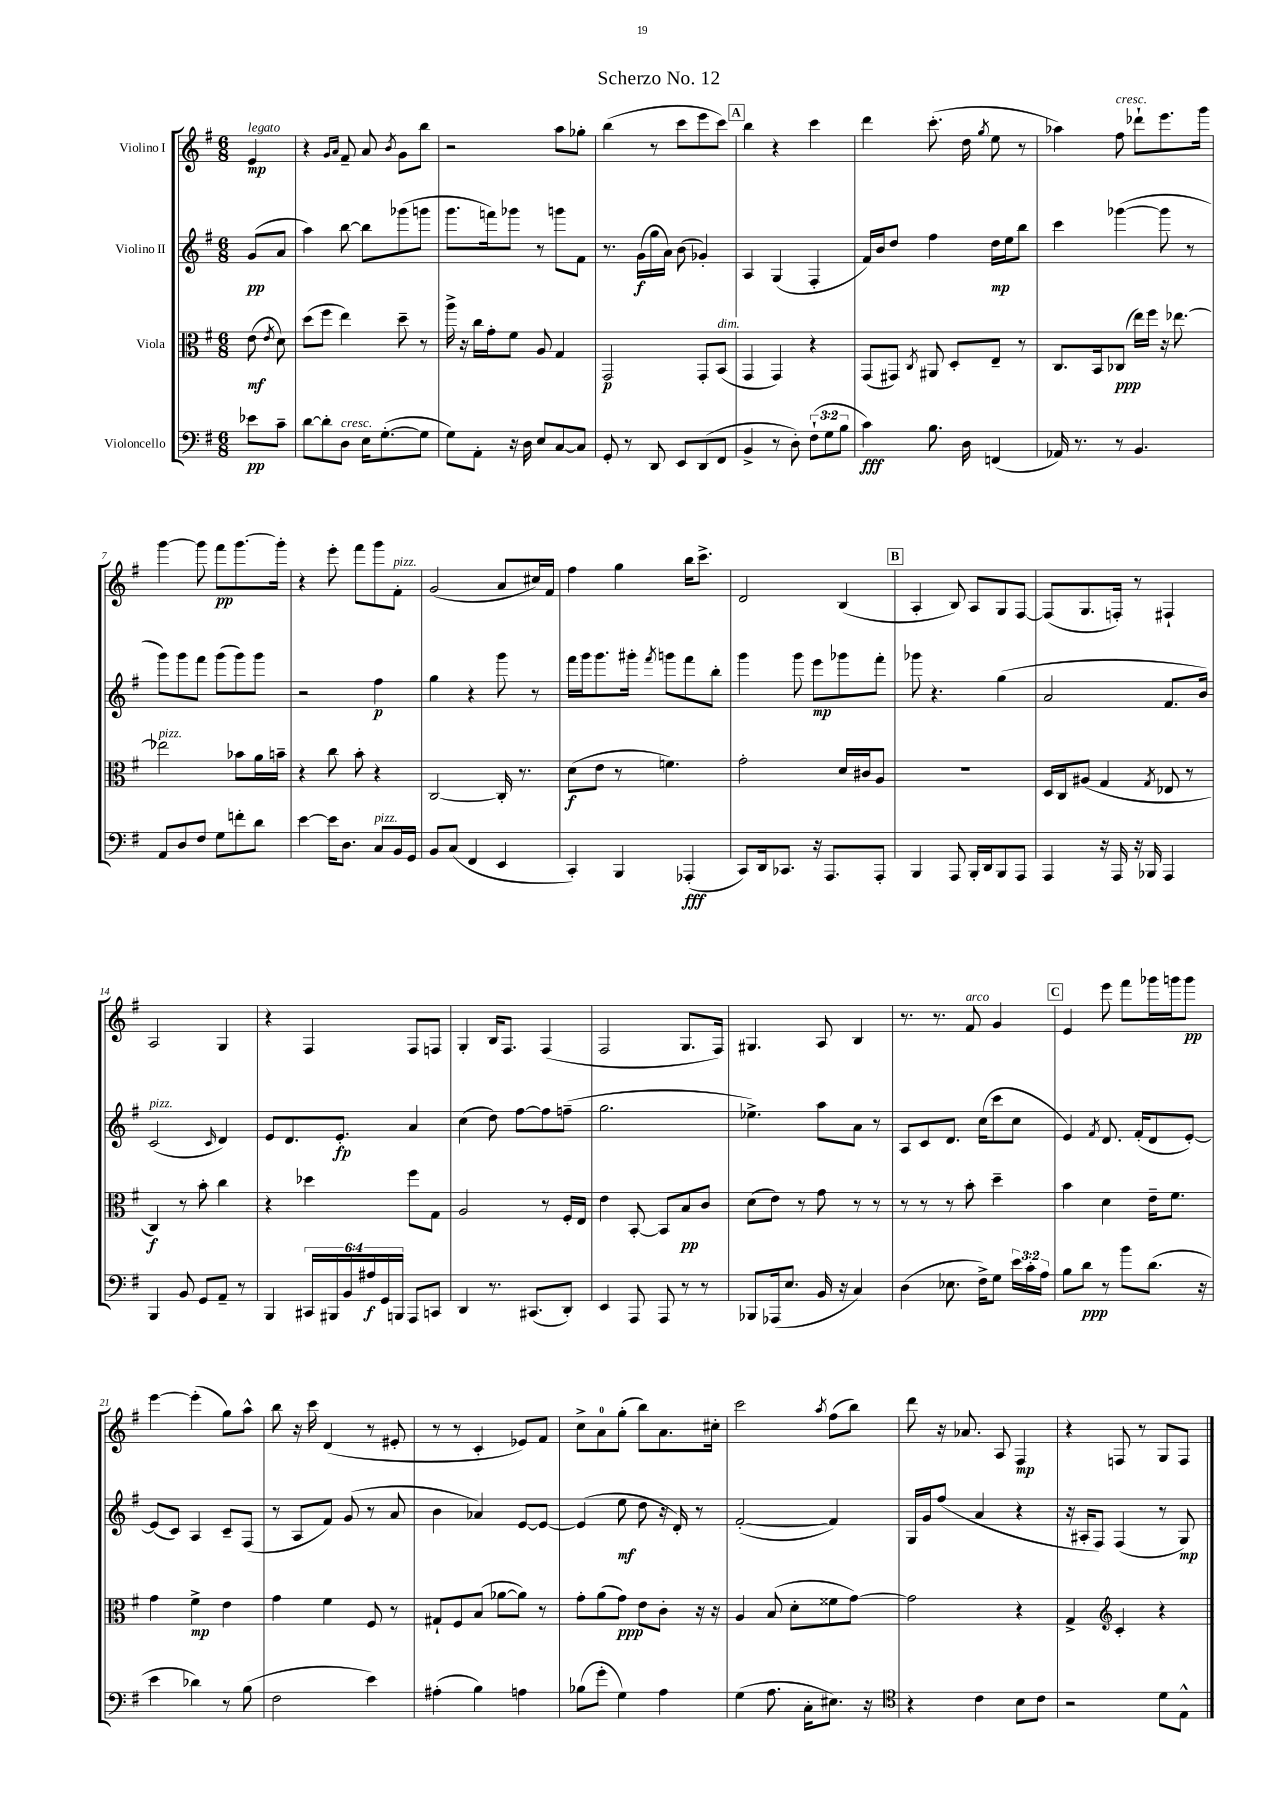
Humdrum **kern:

**kern	**dynam	**kern	**dynam	**kern	**dynam	**kern	**dynam
*part4	*part4	*part3	*part3	*part2	*part2	*part1	*part1
*staff4	*staff4	*staff3	*staff3	*staff2	*staff2	*staff1	*staff1
*I"Violoncello	*	*I"Viola	*	*I"Violino II	*	*I"Violino I	*
*clefF4	*	*clefC3	*	*clefG2	*	*clefG2	*
*k[f#]	*	*k[f#]	*	*k[f#]	*	*k[f#]	*
*M6/8	*	*M6/8	*	*M6/8	*	*M6/8	*
=	=	=	=	=	=	=	=
!	!	!	!	!	!	!LO:TX:a:i:t=legato	!
8e-X\L	pp	(8e\	mf	(8g/L	pp	4e/	mp
.	.	8qe/	.	.	.	.	.
8c~\J	.	8d\)	.	8a/J	.	.	.
=1	=1	=1	=1	=1	=1	=1	=1
[8d\L	.	(8dd\L	.	4aa\)	.	4r	.
8d'\]	.	8ff#\J	.	.	.	.	.
.	.	.	.	.	.	16qqg/LL	.
.	.	.	.	.	.	16qqa/JJ	.
!LO:TX:a:i:t=cresc.	!	!	!	!	!	!	!
8D\J	.	4ee\)	.	[8bb\	.	8f#~/	.
16E\KL	.	.	.	8bb\L]	.	8a/	.
([8.G'\	.	.	.	.	.	.	.
.	.	.	.	.	.	8qb/	.
.	.	8dd~\	.	(8ggg-X\	.	8g\L	.
8G\J]	.	8r	.	8gggn\J	.	8bb\J	.
=2	=2	=2	=2	=2	=2	=2	=2
8G\L)	.	16aa^\	.	8.ggg\L	.	2r	.
.	.	16r	.	.	.	.	.
8AA'\J	.	16cc\LL	.	.	.	.	.
.	.	16g'\J	.	16fffn\k)	.	.	.
16r	.	8f#\J	.	8ggg-X\J	.	.	.
16D\	.	.	.	.	.	.	.
8E/L	.	8A/	.	8r	.	.	.
[8C/	.	4G/	.	8gggn\L	.	8aa\L	.
8C/J]	.	.	.	8f#\J	.	8gg-X'\J	.
=3	=3	=3	=3	=3	=3	=3	=3
8GG'/	.	2GG/	p	8.r	.	(4bb\	.
8r	.	.	.	.	.	.	.
.	.	.	.	(16g\LL	f	.	.
8DD/	.	.	.	16gg\	.	8r	.
.	.	.	.	16a\JJ)	.	.	.
8EE/L	.	.	.	(8b\	.	8ccc\L	.
(8DD/	.	8GG'/L	.	4g-X'/)	.	8eee\	.
!	!	!LO:TX:a:i:t=dim.	!	!	!	!	!
8FF#/J	.	(8BB/J	.	.	.	8ccc\J)	.
!!LO:REH:place=s1:t=A
=4	=4	=4	=4	=4	=4	=4	=4
4BB^/	.	4GG/	.	4A/	.	4bb\	.
8r	.	4GG/)	.	(4G/	.	4r	.
8D'\)	.	.	.	.	.	.	.
(12F#`\L	.	4r	.	4F#'/	.	4ccc\	.
12G\	.	.	.	.	.	.	.
12B\J	.	.	.	.	.	.	.
=5	=5	=5	=5	=5	=5	=5	=5
4c\)	fff	(8GG/L	.	16f#/LL)	.	4ddd\	.
.	.	.	.	16b/J	.	.	.
.	.	8GG#X/J)	.	8dd/J	.	.	.
.	.	8qC/	.	.	.	.	.
8.B\	.	8AA#X/	.	4ff#\	.	(8.ccc'\	.
.	.	8D'/L	.	.	.	.	.
16D\	.	.	.	.	.	16dd\	.
.	.	.	.	.	.	8qgg/	.
(4FFn/	.	8E~/J	.	16dd\LL	mp	8ee\	.
.	.	.	.	16ee\J	.	.	.
.	.	8r	.	8bb\J	.	8r	.
=6	=6	=6	=6	=6	=6	=6	=6
16AA-X/)	.	8.C/L	.	4ccc\	.	4aa-X\)	.
8.r	.	.	.	.	.	.	.
.	.	16BB/k	.	.	.	.	.
!	!	!	!	!	!	!LO:TX:a:i:t=cresc.	!
8r	.	(8C-X/J	ppp	([4ggg-X\	.	8ff#\	.
4.BB/	.	16ee\LL)	.	.	.	8ddd-X`\L	.
.	.	16ff#\JJ	.	.	.	.	.
.	.	16r	.	8ggg-\]	.	8.eee\	.
.	.	[8.ee-X\	.	.	.	.	.
.	.	.	.	8r	.	.	.
.	.	.	.	.	.	16ggg\Jk	.
!!LO:LB:g=z
=7	=7	=7	=7	=7	=7	=7	=7
!	!	!LO:TX:a:i:t=pizz.	!	!	!	!	!
8AA/L	.	2ee-X\]	.	8ggg\L)	.	[4ggg\	.
8D/	.	.	.	8ggg\	.	.	.
8F#/J	.	.	.	8fff#\J	.	8ggg\]	.
8G\L	.	.	.	(8ggg\L	.	8fff#\L	pp
8fn'\	.	8b-X\L	.	8ggg\)	.	[8.ggg\	.
8d\J	.	16a\L	.	8ggg\J	.	.	.
.	.	16bn~\JJ	.	.	.	16ggg'\Jk]	.
=8	=8	=8	=8	=8	=8	=8	=8
[4e\	.	4r	.	2r	.	4r	.
16e\KL]	.	8cc\	.	.	.	8eee'\	.
8.D\J	.	.	.	.	.	.	.
.	.	8b'\	.	.	.	8fff#\L	.
!LO:TX:a:i:t=pizz.	!	!	!	!	!	!	!
8C/L	.	4r	.	4ff#\	p	8ggg\	.
!	!	!	!	!	!	!LO:TX:a:i:t=pizz.	!
16BB/L	.	.	.	.	.	8f#'\J	.
16GG/JJ	.	.	.	.	.	.	.
=9	=9	=9	=9	=9	=9	=9	=9
8BB/L	.	[2C/	.	4gg\	.	(2g/	.
(8C/J	.	.	.	.	.	.	.
4FF#/	.	.	.	4r	.	.	.
4EE/	.	16C'/]	.	8ggg\	.	8a/L	.
.	.	8.r	.	.	.	.	.
.	.	.	.	8r	.	16cc#X/L)	.
.	.	.	.	.	.	16f#/JJ	.
=10	=10	=10	=10	=10	=10	=10	=10
4CC'/)	.	(8d\L	f	16fff#\LL	.	4ff#\	.
.	.	.	.	16ggg\J	.	.	.
.	.	8e\J	.	8.ggg\	.	.	.
4BBB/	.	8r	.	.	.	4gg\	.
.	.	.	.	16ggg#X'\Jk	.	.	.
.	.	.	.	8qfff#/	.	.	.
.	.	4.fn\)	.	8gggn\L	.	.	.
(4AAA-X'/	fff	.	.	8fff#\	.	16bb\KL	.
.	.	.	.	.	.	8.ccc^\J	.
.	.	.	.	8bb'\J	.	.	.
=11	=11	=11	=11	=11	=11	=11	=11
8CC/L)	.	2g'\	.	4ggg\	.	2d/	.
16DD/k	.	.	.	.	.	.	.
8.CC-X/J	.	.	.	.	.	.	.
.	.	.	.	8ggg\	.	.	.
16r	.	.	.	8eee\L	mp	.	.
8.AAA/L	.	.	.	.	.	.	.
.	.	16d/LL	.	8ggg-X\	.	(4B/	.
.	.	16c#X/J	.	.	.	.	.
8AAA'/J	.	8A/J	.	8fff#'\J	.	.	.
!!LO:REH:place=s1:t=B
=12	=12	=12	=12	=12	=12	=12	=12
4BBB/	.	2.r	.	8ggg-X\	.	4A'/	.
.	.	.	.	4.r	.	.	.
8AAA/	.	.	.	.	.	8B/)	.
16BBB'/LL	.	.	.	.	.	8A/L	.
16DD/J	.	.	.	.	.	.	.
8BBB/	.	.	.	(4gg\	.	8G/	.
8AAA/J	.	.	.	.	.	[8F#/J	.
=13	=13	=13	=13	=13	=13	=13	=13
4AAA/	.	16D/LL	.	2a/	.	(8F#/L]	.
.	.	16C/J	.	.	.	.	.
.	.	(8A#X/J	.	.	.	8.G/	.
16r	.	4G/	.	.	.	.	.
16AAA/	.	.	.	.	.	16Fn'/Jk)	.
16r	.	.	.	.	.	8r	.
16BBB-X/	.	.	.	.	.	.	.
.	.	8qG/	.	.	.	.	.
4AAA/	.	8E-X/	.	8.f#/L	.	4F#X`/	.
.	.	8r	.	.	.	.	.
.	.	.	.	16b/Jk)	.	.	.
!!LO:LB:g=z
=14	=14	=14	=14	=14	=14	=14	=14
!	!	!	!	!LO:TX:a:i:t=pizz.	!	!	!
4BBB/	.	4C/)	f	(2c/	.	2A/	.
8BB/	.	8r	.	.	.	.	.
8GG/L	.	8b'\	.	.	.	.	.
.	.	.	.	16qqc/	.	.	.
8AA~/J	.	4cc\	.	4d/)	.	4G/	.
8r	.	.	.	.	.	.	.
=15	=15	=15	=15	=15	=15	=15	=15
4BBB/	.	4r	.	8e/L	.	4r	.
.	.	.	.	8.d/	.	.	.
24CC#X/LL	.	4dd-X\	.	.	.	4F#/	.
24BBB#X/	.	.	.	.	.	.	.
.	.	.	.	8.e'/J	fp	.	.
24BB/	.	.	.	.	.	.	.
24A#X/	f	.	.	.	.	.	.
24GG/	.	.	.	.	.	.	.
24BBBn/JJ	.	.	.	.	.	.	.
8AAA/L	.	8ff#\L	.	4a/	.	8F#/L	.
8CCn/J	.	8G\J	.	.	.	8Fn/J	.
=16	=16	=16	=16	=16	=16	=16	=16
4DD/	.	2A/	.	(4cc\	.	4G'/	.
8.r	.	.	.	8dd\)	.	16B/KL	.
.	.	.	.	.	.	8.F#/J	.
.	.	.	.	[8ff#\L	.	.	.
(8.CC#X/L	.	.	.	.	.	.	.
.	.	8r	.	8ff#\]	.	(4F#/	.
8DD'/J)	.	16F#'/LL	.	(8ffn~\J	.	.	.
.	.	16E/JJ	.	.	.	.	.
=17	=17	=17	=17	=17	=17	=17	=17
4EE/	.	4e\	.	2.gg\	.	2F#/	.
8AAA/	.	[8BB'/	.	.	.	.	.
8AAA/	.	8BB/L]	.	.	.	.	.
8r	.	8B/	pp	.	.	8.G/L	.
8r	.	8c/J	.	.	.	.	.
.	.	.	.	.	.	16F#/Jk)	.
=18	=18	=18	=18	=18	=18	=18	=18
8BBB-X/L	.	(8d\L	.	4.ee-X^\)	.	4.G#X/	.
(16AAA-X/k	.	8e\J)	.	.	.	.	.
8.E/J	.	.	.	.	.	.	.
.	.	8r	.	.	.	.	.
16BB/	.	8g\	.	8aa\L	.	8A/	.
16r	.	.	.	.	.	.	.
4C/)	.	8r	.	8a\J	.	4B/	.
.	.	8r	.	8r	.	.	.
=19	=19	=19	=19	=19	=19	=19	=19
(4D\	.	8r	.	8A/L	.	8.r	.
.	.	8r	.	8c/	.	.	.
.	.	.	.	.	.	8.r	.
8.E-X\	.	8r	.	8.d/J	.	.	.
!	!	!	!	!	!	!LO:TX:a:i:t=arco	!
.	.	8b'\	.	.	.	8f#/	.
16F#^\KL)	.	.	.	(16cc\KL	.	.	.
8G\J	.	4dd~\	.	8ccc\	.	4g/	.
24e\LL	.	.	.	8cc\J	.	.	.
24c'\	.	.	.	.	.	.	.
24A\JJ	.	.	.	.	.	.	.
!!LO:REH:place=s1:t=C
=20	=20	=20	=20	=20	=20	=20	=20
8B\L	.	4b\	.	4e/)	.	4e/	.
8d\J	ppp	.	.	.	.	.	.
.	.	.	.	8qf#/	.	.	.
8r	.	4d\	.	8.d/	.	8eee\	.
8b\L	.	.	.	.	.	8fff#\L	.
.	.	.	.	(16f#'/KL	.	.	.
(8.d\J	.	16e~\KL	.	8d/	.	16ggg-X\L	.
.	.	8.f#\J	.	.	.	16gggn\J	.
.	.	.	.	[8e'/J)	.	8ggg\J	pp
16r	.	.	.	.	.	.	.
!!LO:LB:g=z
=21	=21	=21	=21	=21	=21	=21	=21
4e\	.	4g\	.	(8e/L]	.	[4eee\	.
.	.	.	.	8c/J)	.	.	.
4d-X\)	.	4f#^\	mp	4A/	.	(4eee'\]	.
8r	.	4e\	.	8c~/L	.	8gg\L)	.
(8B\	.	.	.	(8F#/J	.	8aa^^\J	.
=22	=22	=22	=22	=22	=22	=22	=22
2F#\	.	4g\	.	8r	.	8bb\	.
.	.	.	.	8A/L	.	16r	.
.	.	.	.	.	.	16ccc\	.
.	.	4f#\	.	8f#/J)	.	(4d/	.
.	.	.	.	(8g/	.	.	.
4e\)	.	8F#/	.	8r	.	8r	.
.	.	8r	.	8a/	.	8e#X'/	.
=23	=23	=23	=23	=23	=23	=23	=23
(4A#X'\	.	8G#X`/L	.	4b\	.	8r	.
.	.	8F#/	.	.	.	8r	.
4B\)	.	(8B/J	.	4a-X/)	.	4c'/	.
.	.	[8a-X\L	.	.	.	.	.
4An\	.	8a-\J])	.	[8e/L	.	8e-X/L)	.
.	.	8r	.	8e/J_	.	8f#/J	.
=24	=24	=24	=24	=24	=24	=24	=24
(8B-X\L	.	8g'\L	.	(4e/]	.	8cc^\L	.
8g'\J	.	(8a\	.	.	.	8a\	.
4G\)	.	8g\J)	ppp	8ee\	mf	(8gg'\J	.
.	.	8e\L	.	8dd\	.	8bb\L)	.
4A\	.	8c'\J	.	16r	.	8.a\	.
.	.	.	.	16d'/)	.	.	.
.	.	16r	.	8r	.	.	.
.	.	16r	.	.	.	16cc#X'\Jk	.
=25	=25	=25	=25	=25	=25	=25	=25
(4G\	.	4A/	.	([2f#'/	.	2ccc\	.
8.A\	.	(8B/	.	.	.	.	.
.	.	8d'\L	.	.	.	.	.
16C'\KL	.	.	.	.	.	.	.
.	.	.	.	.	.	8qaa/	.
8.E#X\J)	.	8f##X\	.	4f#/])	.	(8ff#\L	.
.	.	[8g\J)	.	.	.	8bb\J)	.
16r	.	.	.	.	.	.	.
=26	=26	=26	=26	=26	=26	=26	=26
*clefC4	*	*	*	*	*	*	*
4r	.	2g\]	.	16G/LL	.	8ddd\	.
.	.	.	.	16g/J	.	.	.
.	.	.	.	(8ff#/J	.	16r	.
.	.	.	.	.	.	8.a-X/	.
4c\	.	.	.	4a/	.	.	.
.	.	.	.	.	.	8A/	.
8B\L	.	4r	.	4r	.	4F#/	mp
8c\J	.	.	.	.	.	.	.
=27	=27	=27	=27	=27	=27	=27	=27
2r	.	4G^/	.	16r	.	4r	.
.	.	.	.	16A#X'/KL	.	.	.
.	.	.	.	8F#/J)	.	.	.
*	*	*clefG2	*	*	*	*	*
.	.	4c'/	.	(4F#/	.	8Fn/	.
.	.	.	.	.	.	8r	.
8d\L	.	4r	.	8r	.	8G/L	.
8E^^\J	.	.	.	8G/)	mp	8F/J	.
==	==	==	==	==	==	==	==
*-	*-	*-	*-	*-	*-	*-	*-
